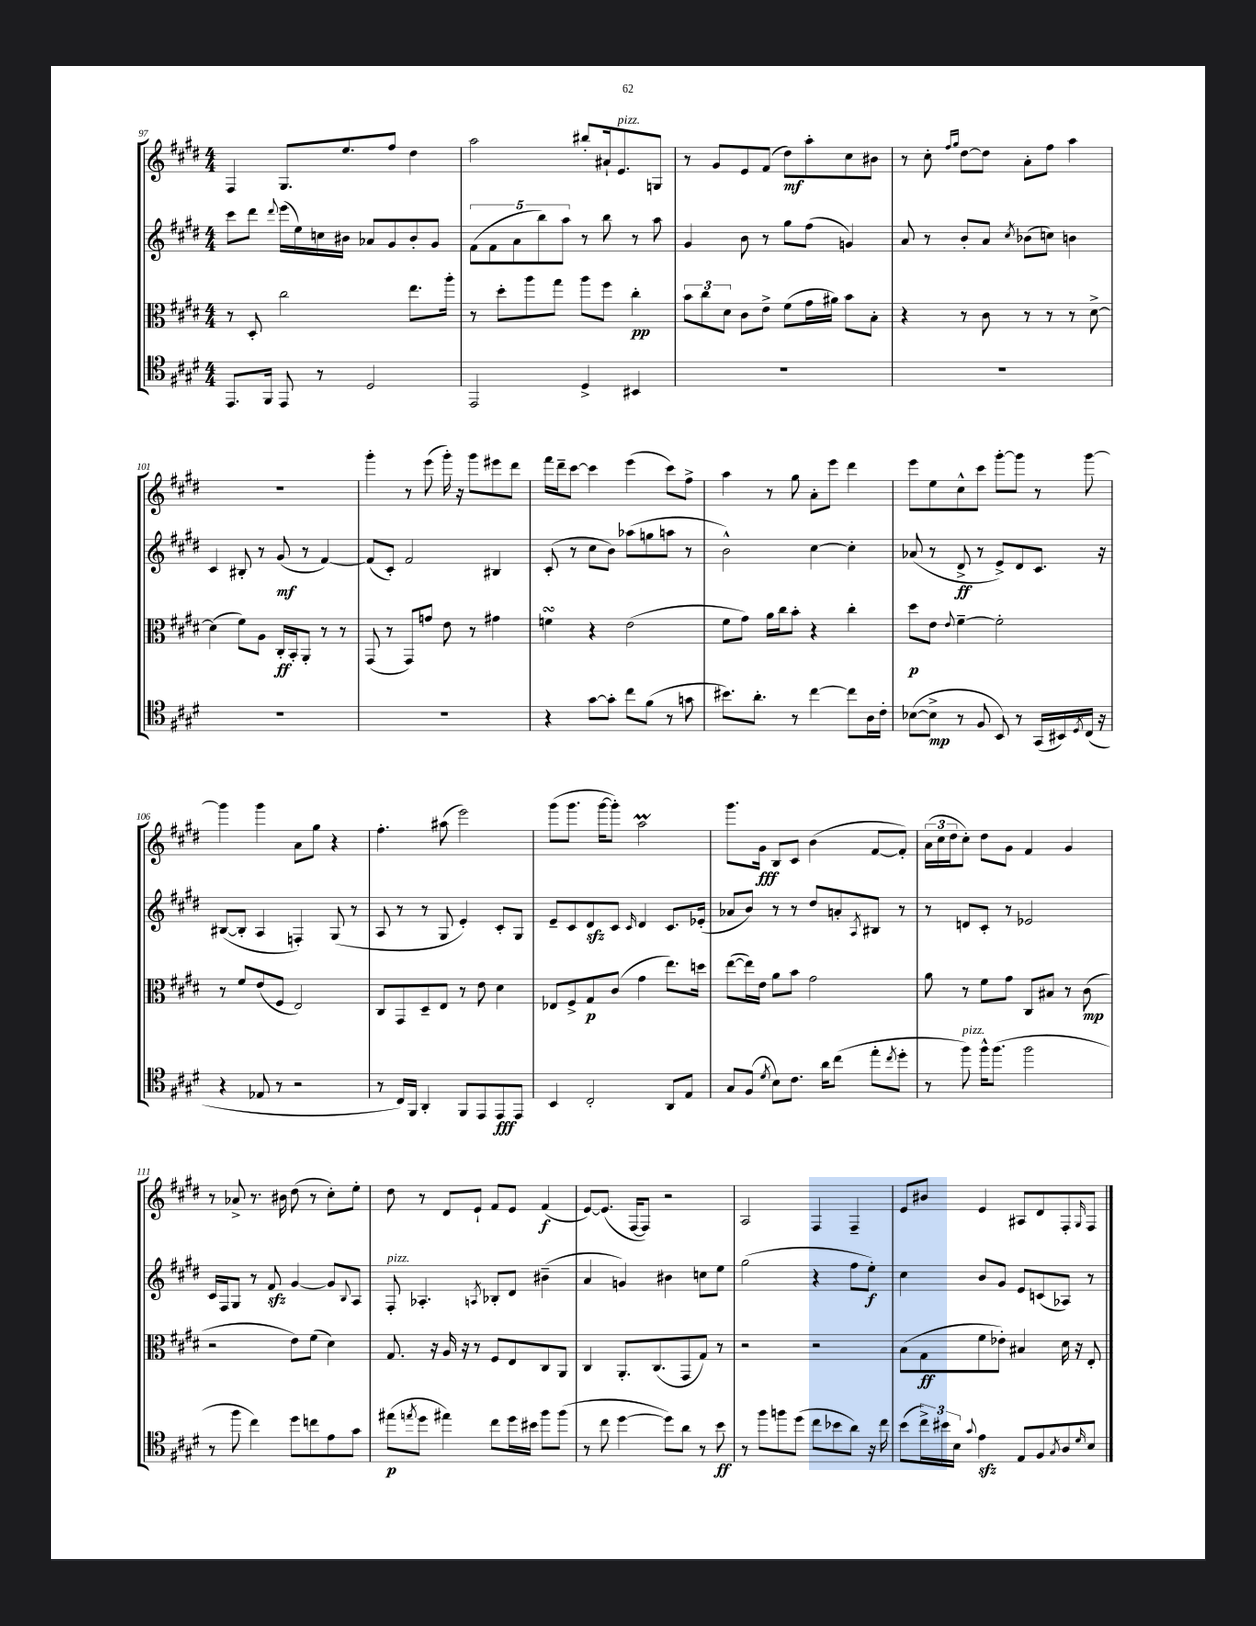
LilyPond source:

<<
\new StaffGroup <<
\new Staff = "s0" {
    \clef treble \key e \major \numericTimeSignature \time 4/4
    fis4 gis8. e''8. fis''8 dis''4 |
    a''2 bis''8-. ais'16-! e'8.^\markup { \italic "pizz." } g8 |
    r8 gis'8 e'8 fis'8( dis''8\mf) a''8-. cis''8 bis'8 |
    r8 cis''8-. \grace { fis''16 gis''16 } dis''8~ dis''8 a'8-. fis''8 a''4 |
    R1 |
    gis'''4-. r8 e'''8( gis'''16-.) r16 gis'''8 eis'''8 dis'''8 |
    fis'''16 dis'''16-- cis'''8~ cis'''4 e'''4( cis'''8) fis''8-> |
    a''4 r8 gis''8 a'8-. e'''8 dis'''4 |
    e'''8 e''8 cis''8-^ cis'''8 gis'''8~-. gis'''8 r8 gis'''8~ |
    gis'''4 gis'''4 a'8 gis''8 r4 |
    fis''4.-. ais''8( e'''2) |
    gis'''8( gis'''8. gis'''16~ gis'''8-.) a''2\prall |
    gis'''8. gis'16\fff b8 cis'8 b'4( fis'8~ fis'8-.) |
    \tuplet 3/2 { a'16( cis''16 dis''16 } cis''8-.) dis''8 gis'8 fis'4 gis'4 |
    r8 aes'8-> r8. bis'16 dis''8( r8 cis''8-.) e''8-. |
    dis''8 r8 dis'8 e'8-! fis'8 e'8 fis'4\f( |
    e'8~) e'8.( fis16~ fis8) r2 |
    a2 fis4 fis4-- |
    e'8 bis'8 e'4 ais8 dis'8 fis8-. \grace { gis16 } fis8 \bar "|." |
}
\new Staff = "s1" {
    \clef treble \key e \major \numericTimeSignature \time 4/4
    cis'''8 dis'''8 \appoggiatura { dis'''8 } e'''16( e''16) c''16 bis'16 aes'8 gis'8 bis'8-. gis'8 |
    \tuplet 5/4 { fis'8( fis'8 a'8 b''8) a''8 } r8 b''8 r8 a''8 |
    gis'4 b'8 r8 gis''8 fis''8( g'4) |
    a'8 r8 b'8-. a'8 \acciaccatura { cis''8 } bes'8( c''8) b'4 |
    cis'4 bis8-. r8 gis'8\mf( r8 fis'4~) |
    fis'8( cis'8-.) fis'2 bis4 |
    cis'8-.( r8 cis''8 b'8) aes''8( g''8 a''8 r8 |
    b'2-^) cis''4~ cis''4-. |
    aes'8( r8 dis'8->\ff r8 e'8->) dis'8 cis'8. r16 |
    bis8~( bis8-. a4 f4-.) gis8( r8 |
    a8 r8 r8 gis8 e'4-.) cis'8-. gis8 |
    e'8-- cis'8 dis'8\sfz cis'8 \grace { cis'16 } dis'4 cis'8. ees'16-.( |
    aes'8 b'8) r8 r8 dis''8 a'8-. \acciaccatura { a8 } bis8 r8 |
    r8 d'8 cis'8-. r8 ees'2 |
    cis'16 fis16 gis8 r8 fis'8\sfz gis'4~ gis'8 \appoggiatura { b8 } a8 |
    fis8-.^\markup { \italic "pizz." } aes4.-. \acciaccatura { a8 } bes8-. dis'8 bis'4--( |
    a'4 g'4) bis'4 c''8 e''8 |
    gis''2( r4 fis''8 e''8-.\f) |
    cis''4 b'8 gis'8 e'8 c'8( aes8) r8 \bar "|." |
}
\new Staff = "s2" {
    \clef alto \key e \major \numericTimeSignature \time 4/4
    r8 dis8-. cis''2 e''8. a''16-. |
    r8 dis''8-. a''8 gis''8 a''8 fis''8 cis''4-.\pp |
    \tuplet 3/2 { b'8 cis''8 dis'8 } cis'8 e'8-> fis'8( gis'16 ais'16) b'8 b8-. |
    r4 r8 cis'8 r8 r8 r8 dis'8~-> |
    dis'4( fis'8) a8 cis16-.\ff b,16-. a,8-. r8 r8 |
    gis,8( r8 gis,8) g'8 e'8 r8 gis'4 |
    f'4\turn r4 e'2( |
    fis'8 gis'8) a'16 cis''16 b'8-. r4 cis''4-. |
    dis''8\p e'8 \appoggiatura { e'8 } fis'4~-- fis'2-. |
    r8 fis'8 e'8( fis8 e2) |
    cis8 gis,8 dis8-- e8 r8 e'8 dis'4 |
    ees8 fis8-> gis8\p cis'8( gis'4 e''8.) d''16 |
    e''8~( e''16) e'16 a'8 b'8 gis'2 |
    a'8 r8 fis'8 gis'8 cis8 bis8 r8 cis'8\mp( |
    r2 e'8) fis'8( dis'4) |
    gis8. r16 a16 r16 r8 fis8 e8 cis8 a,8 |
    cis4 a,8.-. cis8.( gis,8 gis8) r8 |
    r2 r2 |
    b8( gis8\ff fis'8 ees'8-.) bis4 dis'16 r16 e8-. \bar "|." |
}
\new Staff = "s3" {
    \clef tenor \key e \major \numericTimeSignature \time 4/4
    e,8. fis,16 e,8 r8 dis2 |
    e,2 dis4-> bis,4 |
    R1 |
    R1 |
    R1 |
    R1 |
    r4 gis'8~ gis'8-. cis''8 fis'8( r8 g'8 |
    bis'8.) a'8.-. r8 cis''4~ cis''8 a16 cis'16-. |
    bes8~( bes8->\mp r8 fis8 b,8) r8 gis,16( bis,16) \acciaccatura { dis8 } cis16( r16 |
    r4 ees8 r8 r2 |
    r8 cis16) fis,16 a,4-. fis,8 e,8 e,8\fff e,8 |
    b,4 cis2-. a,8 e8 |
    gis8 fis8( \acciaccatura { dis'8 } b8) cis'8. a'16 cis''8( e''8-. \acciaccatura { cis''8 } dis''8-. |
    r8 fis''8^\markup { \italic "pizz." }) fis''16-^ fis''8.( fis''2 |
    r8 fis''8 cis''4) dis''8 c''8 e'8 gis'8 |
    eis''8\p( \acciaccatura { e''8 } dis''8 eis''4) cis''8 dis''16 bis'16 fis''8 fis''8( |
    r8 cis''8 dis''4~ dis''8) a'8 r8 b'8\ff |
    r8 fis''8 f''8 dis''8( cis''8 bes'8 a'8) r16 cis''16 |
    b'8( \tuplet 3/2 { cis''16->) bis'16 b16 } \appoggiatura { gis'8 } e'4\sfz e8 fis8 \acciaccatura { gis8 } a8 \grace { dis'16 } b8 \bar "|." |
}
>>
>>
\layout { \context { \Score currentBarNumber = #97 } }
